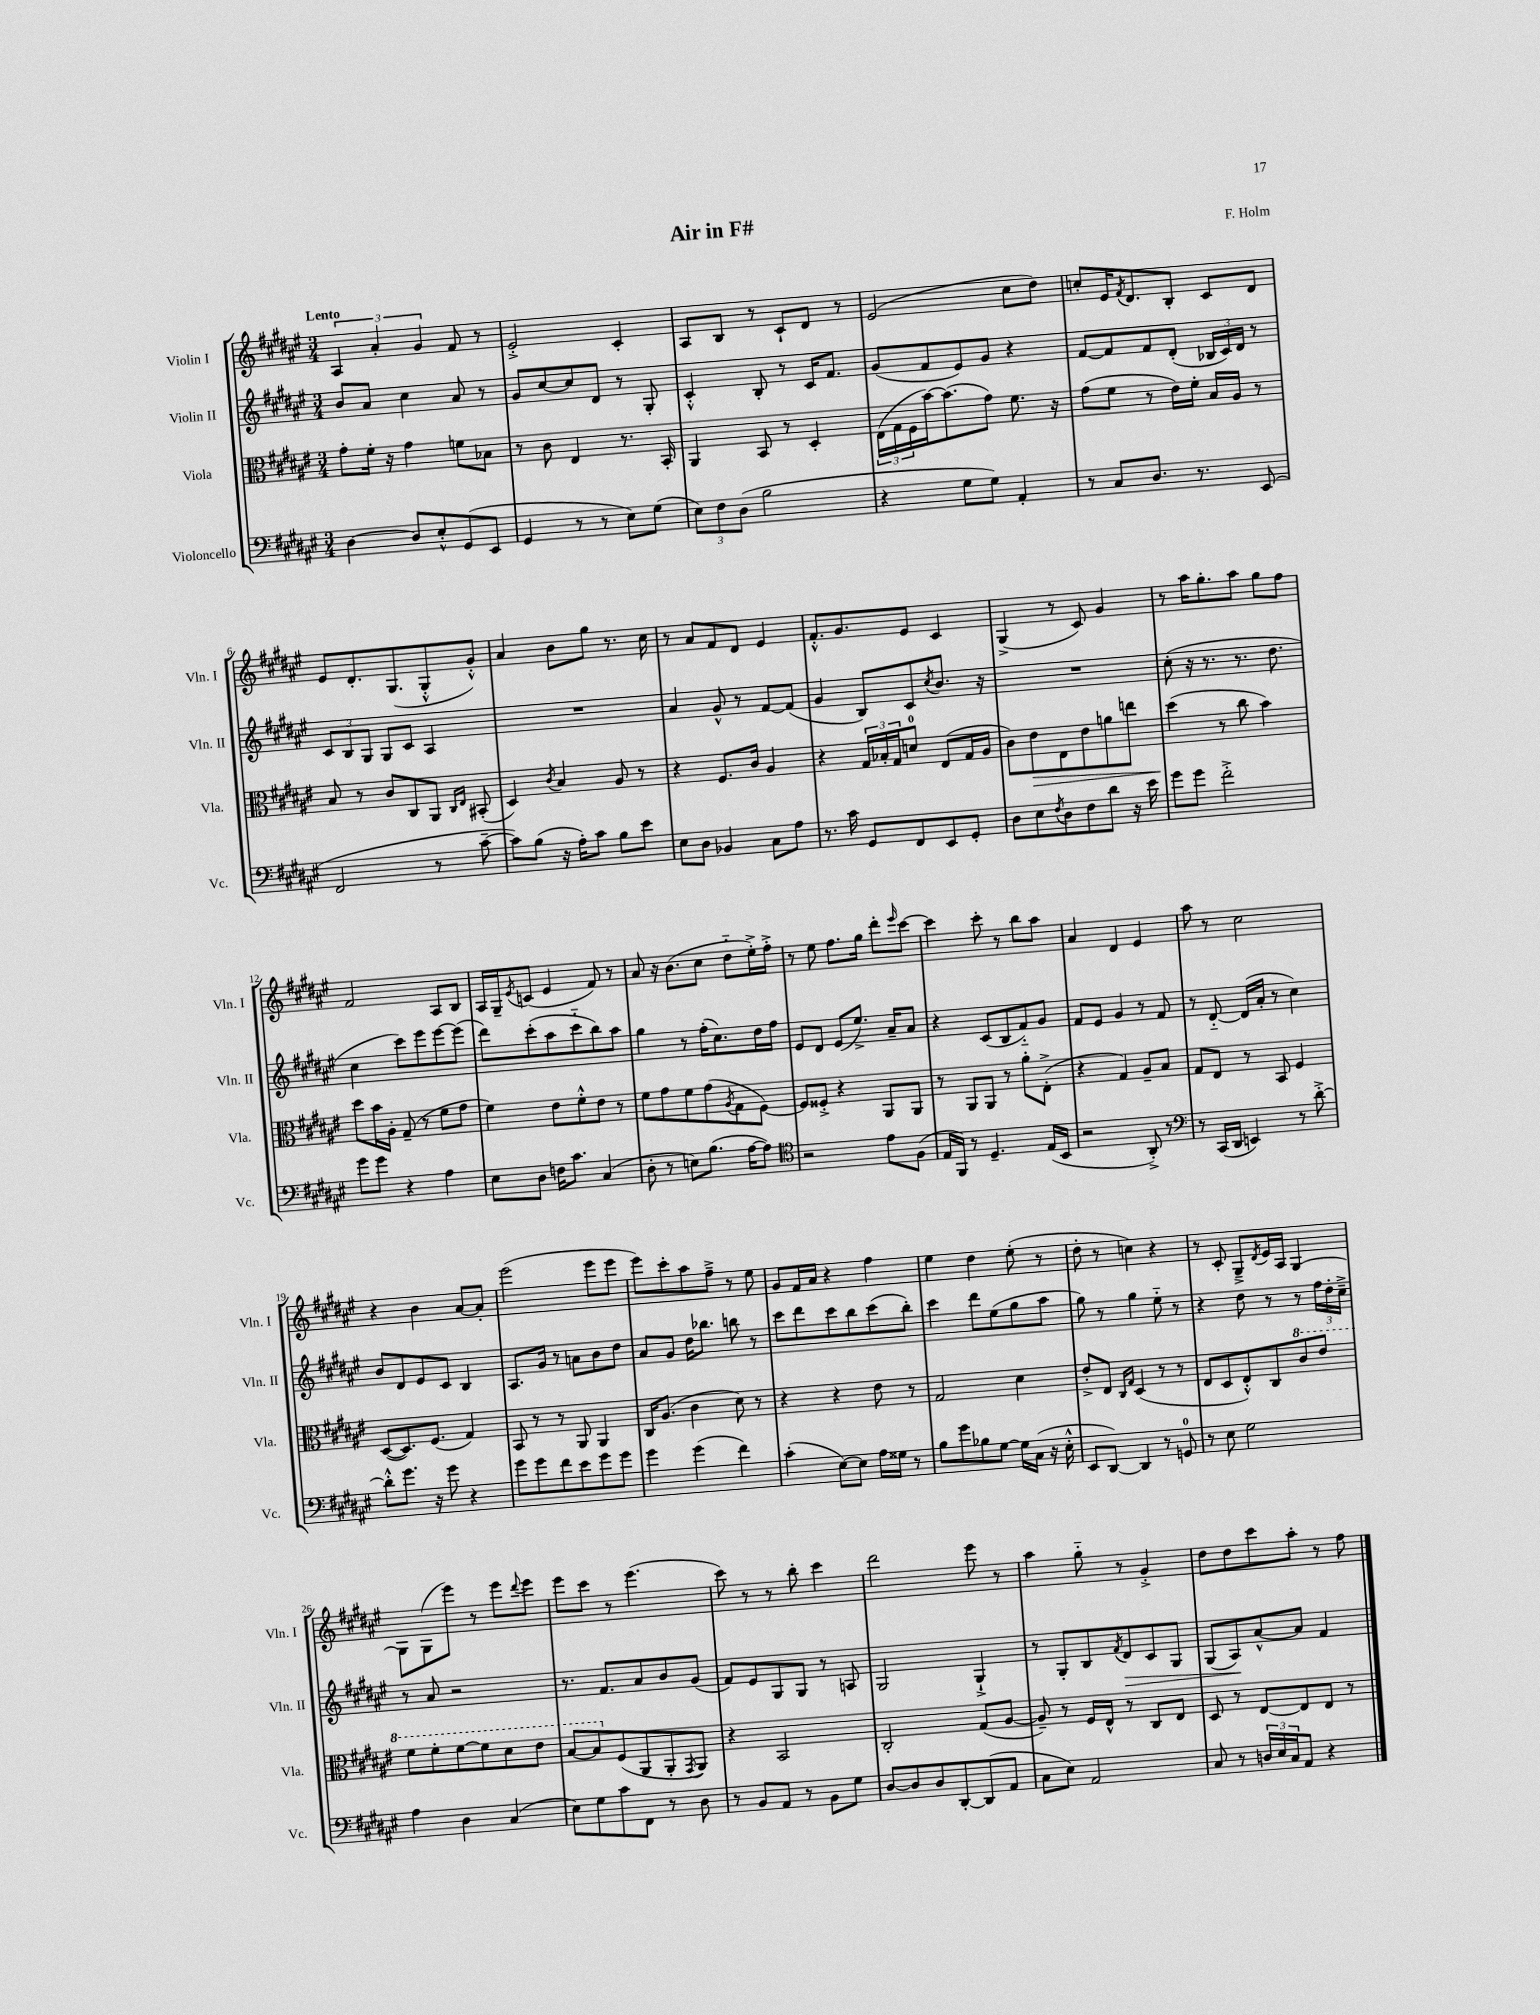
\header { title = "Air in F#" composer = "F. Holm" }
<<
\new StaffGroup <<
\new Staff = "s0" \with { instrumentName = "Violin I" shortInstrumentName = "Vln. I" } {
    \clef treble \key fis \major \numericTimeSignature \time 3/4 \tempo "Lento"
    \tuplet 3/2 { ais4 ais'4-. gis'4 } fis'8 r8 |
    eis'2-.-> cis'4-. |
    ais8 b8 r8 cis'8-! dis'8 r8 |
    eis'2( cis''8 dis''8) |
    c''8-. eis'16 \acciaccatura { fis'8 } dis'8. b8-. cis'8 dis'8 |
    eis'8 dis'8.-. gis8.( gis8-.-^ gis'8-.-^) |
    ais'4 b'8 gis''8 r8. cis''16 |
    r8 ais'8 fis'8 dis'8 eis'4 |
    fis'8.-.-^ gis'8. eis'8 cis'4 |
    gis4->( r8 cis'8) gis'4 |
    r8 ais''16 gis''8.-. ais''8 gis''8 fis''8 |
    fis'2 ais8 b8 |
    ais16 gis16-- \acciaccatura { eis'8 } c'8( eis'4 fis'8) r8 |
    ais'8 r16 b'8.( cis''8 dis''8-_ eis''16-.->) fis''16-.-> |
    r8 eis''8 fis''8. gis''16 dis'''8-. \grace { eis'''16 } cis'''8~ |
    cis'''4 cis'''8-. r8 b''8 ais''8 |
    ais'4 dis'4 eis'4 |
    ais''8 r8 cis''2 |
    r4 b'4 ais'8~ ais'8-. |
    eis'''2( eis'''8 eis'''8 |
    eis'''8) cis'''8-. ais''8 fis''8---> r8 eis''8 |
    gis'8 fis'16 ais'16 r4 fis''4 |
    eis''4 dis''4 eis''8-.( r8 |
    dis''8-. r8 c''4) r4 |
    r8 cis'8-. gis8---> \acciaccatura { dis'8 } eis'16 ais16 gis4~ |
    gis8 gis8( eis'''8) r8 eis'''8 \appoggiatura { dis'''8 } eis'''8 |
    eis'''8 cis'''8 r8 eis'''4.( |
    cis'''8) r8 r8 b''8-. cis'''4 |
    dis'''2 eis'''8 r8 |
    ais''4 gis''8-_ r8 gis'4-.-> |
    dis''8 dis''8 cis'''8 ais''8-. r8 fis''8 \bar "|." |
}
\new Staff = "s1" \with { instrumentName = "Violin II" shortInstrumentName = "Vln. II" } {
    \clef treble \key fis \major \numericTimeSignature \time 3/4
    b'8 ais'8 cis''4 ais'8 r8 |
    gis'8 cis''8~ cis''8 dis'8 r8 gis8-. |
    cis'4-.-^ b8-. r8 cis'16 fis'8. |
    gis'8( fis'8 eis'8) gis'8 r4 |
    fis'8~ fis'8 fis'8 dis'8-.( \tuplet 3/2 { bes16 cis'16) dis'16 } r8 |
    \tuplet 3/2 { cis'8 b8 gis8 } gis8 cis'8 ais4 |
    R2. |
    ais'4 gis'8-^ r8 fis'8~ fis'8( |
    gis'4 b8) cis'8 \acciaccatura { cis''8 } b'8. r16 |
    R2. |
    cis''8-.( r16 r8. r8. dis''8. |
    cis''4 cis'''8) eis'''8 eis'''8~ eis'''8( |
    dis'''8) cis'''8-.( ais''8 cis'''8-_ b''8) ais''8 |
    gis''4 r8 fis''16-.( cis''8.) dis''16 fis''16 |
    eis'8 dis'8 eis'8( eis''8.->) ais'16-- ais'8 |
    r4 cis'8( b8 fis'8-_) gis'8 |
    fis'8 eis'8 gis'4 r8 fis'8 |
    r8 dis'8~-_ dis'16( ais'16-. r8 cis''4) |
    b'8 dis'8 eis'8 cis'8 b4 |
    ais8. gis'16 r8 a'8 b'8 dis''8 |
    ais'8 gis'8 dis''16 bes''8. b''8 r8 |
    cis'''8 dis'''8 cis'''8 b''8 cis'''8( b''8-.) |
    cis'''4 dis'''8 eis''8( gis''8 ais''8 |
    gis''8) r8 gis''4 eis''8-_ r8 |
    r4 dis''8 r8 r8 \tuplet 3/2 { fis''16 dis''16-. cis''16---> } |
    r8 ais'8 r2 |
    r8. fis'8. ais'8 b'8 gis'8( |
    fis'8) eis'8 gis8 gis8 r8 a8 |
    gis2 gis4-!-> |
    r8 gis8-. b8 \acciaccatura { fis'8 } dis'8\> cis'8 gis8 |
    gis8( ais8\!) ais'8~-^ ais'8 fis'4 \bar "|." |
}
\new Staff = "s2" \with { instrumentName = "Viola" shortInstrumentName = "Vla." } {
    \clef alto \key fis \major \numericTimeSignature \time 3/4
    gis'8-. fis'16-. r16 gis'4 f'8 bes8 |
    r8 cis'8 eis4 r8. b,16-. |
    ais,4 b,8 r8 dis4-. |
    \tuplet 3/2 { eis16( gis16 fis16 } b'16~) b'8.( gis'8) fis'8. r16 |
    gis'8( fis'8 r8 eis'16) fis'16-. b16 ais16 r8 |
    b8 r8 cis'8 cis8 ais,8 \grace { cis16 eis16 } bis,8-.( |
    dis4) \acciaccatura { cis'8 } b4 ais8 r8 |
    r4 fis8. cis'16 ais4 |
    r4 \tuplet 3/2 { gis16 bes16-. gis16 } d'8-0 eis8( gis16 ais16 |
    cis'8) eis'8\> eis8 eis'8 a'8 e''8 |
    dis''4\!( r8 cis''8 b'4) |
    dis''8 b'16 ais16-. gis8--( r8 fis'8 gis'8 |
    fis'4) eis'8 fis'8-.-^ eis'8 r8 |
    fis'8 gis'8 fis'8 gis'8( \acciaccatura { ais8 } gis8 fis8~) |
    fis8 fisis8-.-> r4 ais,8 ais,8 |
    r8 ais,8 ais,8 r8 ais'8-. eis8-.->( |
    r4 gis4) ais8-- b8 |
    gis8 eis8 r8 b,8 fis4 |
    dis8~( dis8.) fis8.( gis4) |
    b,8 r8 r8 ais,8 ais,4 |
    cis16 ais8.( cis'4 dis'8) r8 |
    r4 r4 eis'8 r8 |
    gis2 dis'4 |
    eis'8-.-> eis8 \grace { cis16 gis16 } dis4( r8 r8 |
    eis8 dis8 eis8-.-^) cis8 \ottava #1 cis''8 eis''8 |
    fis''8 fis''8-. fis''8~ fis''8 dis''8 eis''8 |
    b'8~ b'8 \ottava #0 fis8( ais,8 ais,8-. \acciaccatura { gis,8 } ais,8) |
    r4 b,2 |
    cis2-. gis8( ais8~ |
    ais8--) r8 fis16 eis16-^ r8 cis8 eis8 |
    dis8 r8 eis8~ eis8 eis8 r8 \bar "|." |
}
\new Staff = "s3" \with { instrumentName = "Violoncello" shortInstrumentName = "Vc." } {
    \clef bass \key fis \major \numericTimeSignature \time 3/4
    dis4~ dis8 eis8-.-^ gis,8( eis,8 |
    gis,4 r8 r8 eis8) gis8( |
    \tuplet 3/2 { eis8) fis8 dis8( } b2 |
    r4 gis8 gis8) ais,4-. |
    r8 cis8 dis8. r8. eis,8( |
    fis,2 r8 cis'8~-- |
    cis'8) b8( r16 ais16-.) cis'8 b8 eis'8 |
    eis8 dis8 bes,4 cis8 ais8 |
    r8. cis'16 gis,8 fis,8 eis,8 gis,8-. |
    dis8 eis8 \acciaccatura { fis8 } dis8 fis8 dis'8 r16 eis'16 |
    gis'8 gis'8 fis'2-.-> |
    gis'8 gis'8 r4 ais4 |
    eis8 dis8 f16 cis'8. cis4( |
    dis8-. r8 e8) b8.( ais16~ ais8) |
    \clef tenor r2 eis'8 fis8( |
    eis16 fis,16) r8 dis4.-- eis16( b,16 |
    r2 ais,8-.->) r8 |
    \clef bass r8 cis,16( dis,16 e,4) r8 dis'8~-.-> |
    dis'8-.-^ gis'8. r16 gis'8 r4 |
    gis'8 gis'8 fis'8 eis'8 gis'8 gis'8 |
    gis'4 gis'4( fis'4) |
    cis'4-.( eis8~) eis8 ais16 gisis16 r8 |
    b8 gis'8 bes8 gis8~ gis16 cis16( r16 eis16-.-^ |
    eis,8 dis,8~) dis,4 r8 g,8-0 |
    r8 eis8 gis2 |
    ais4 dis4 cis4( |
    eis8) gis8 cis'8 fis,8 r8 dis8 |
    r8 b,8 ais,8 r8 b,8 gis8 |
    dis8~ dis8 dis8 dis,8~-. dis,8( ais,8 |
    cis8 eis8) ais,2 |
    cis8 r8 \tuplet 3/2 { d16 eis16 cis16 } ais,8 r4 \bar "|." |
}
>>
>>
